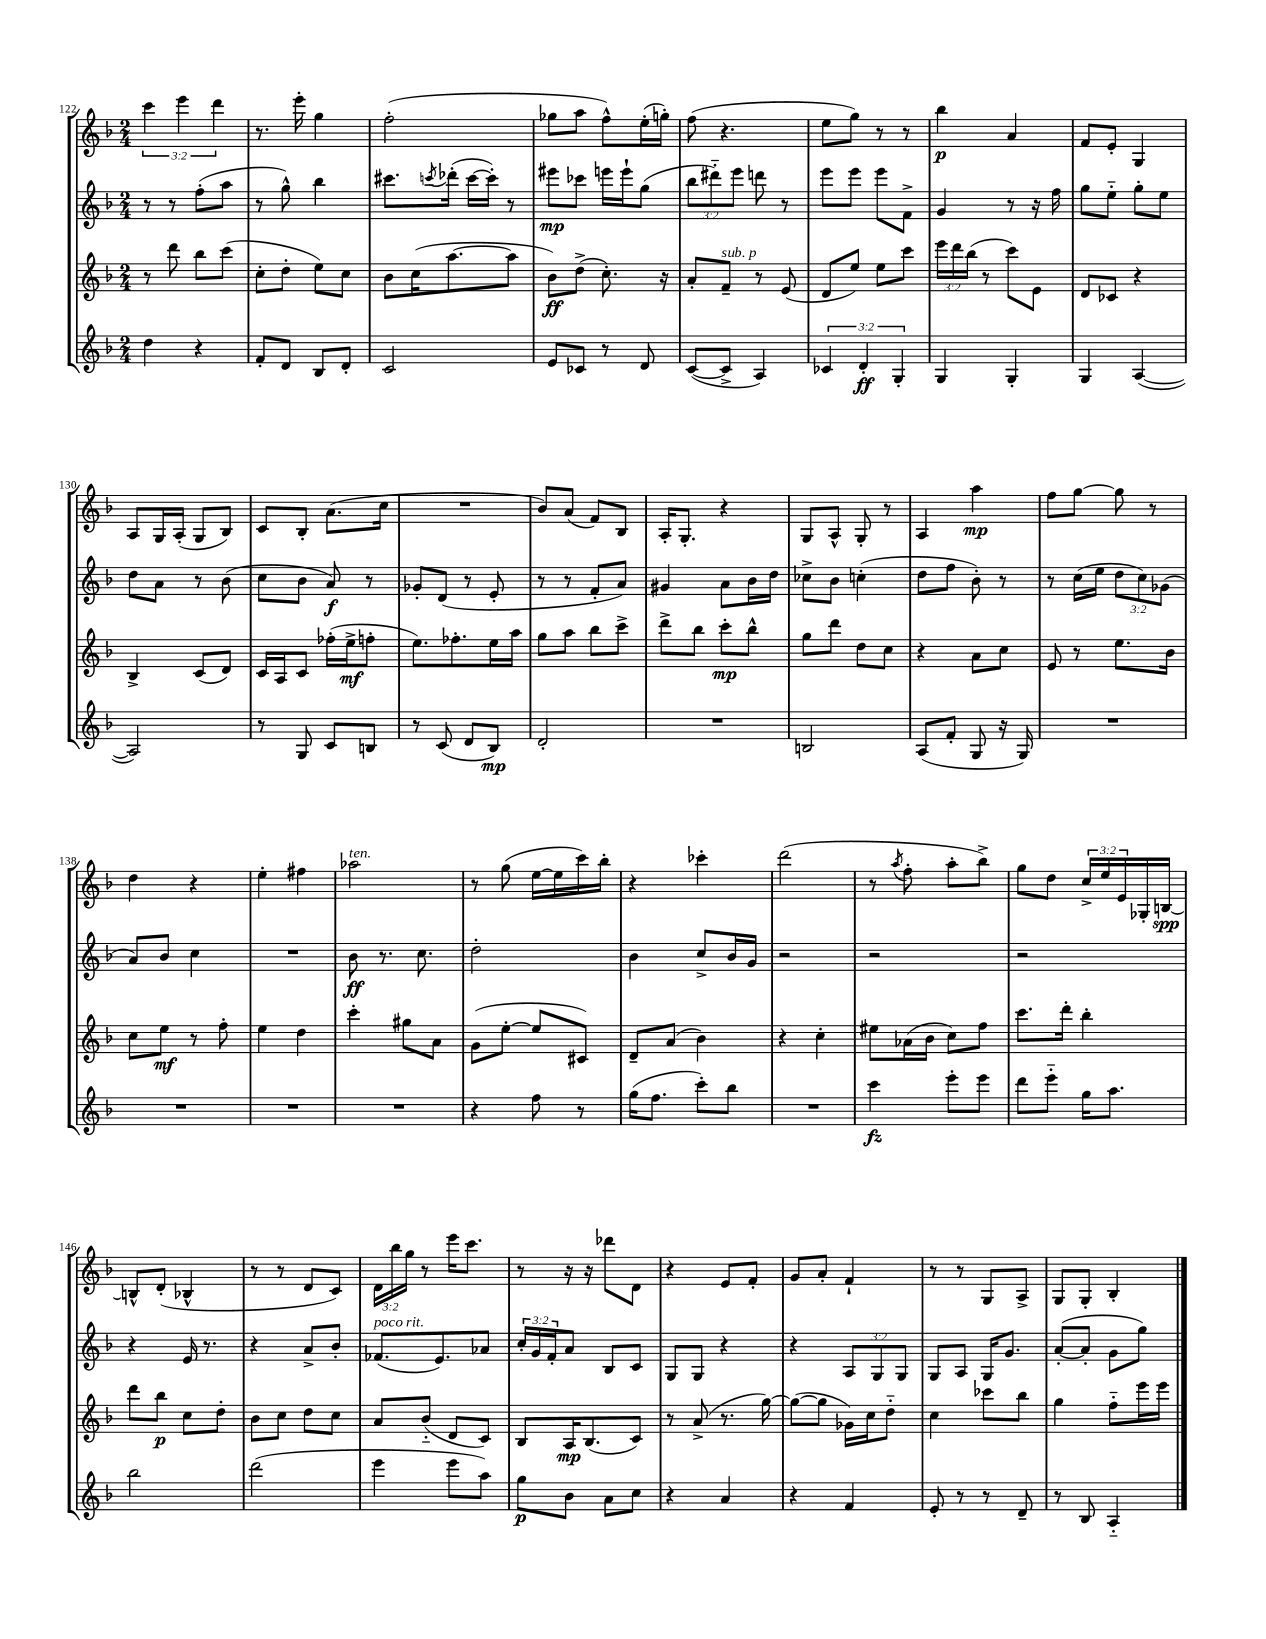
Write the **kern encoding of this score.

**kern	**kern	**kern	**kern
*staff4	*staff3	*staff2	*staff1
*clefG2	*clefG2	*clefG2	*clefG2
*k[b-]	*k[b-]	*k[b-]	*k[b-]
*M2/4	*M2/4	*M2/4	*M2/4
4dd\	8r	8r	6ccc\
.	8ddd\	8r	.
.	.	.	6eee\
4r	8bb-\L	(8ff'\L	.
.	.	.	6ddd\
.	(8ccc\J	8aa\J	.
=	=	=	=
8f'/L	8cc'\L	8r	8.r
8d/J	8dd'\J	8gg^^\)	.
.	.	.	16eee'\
8B-/L	8ee\L)	4bb-\	4gg\
8d'/J	8cc\J	.	.
=	=	=	=
2c/	8b-\L	8.ccc#\L	(2ff'\
.	(16cc\K	.	.
.	.	8qccc/	.
.	[8.aa\	(16ddd-'\Jk	.
.	.	[16ccc\LL	.
.	.	16ccc'\]JJ)	.
.	8aa\]J	8r	.
=	=	=	=
8e/L	8b-\L)	8eee#\L	8gg-\L
8c-/J	(8dd^\J	8ccc-\J	8aa\J
8r	8.cc'\)	16eee\LL	8ff^^\L)
.	.	16eee`\J	.
8d/	.	(8gg\J	(16ee'\L
.	16r	.	16gg'\JJ)
=	=	=	=
([8c/L	8a'/L	12bb-\L	(8ff\
.	.	12ddd#'~\)	.
8c^/]J	8f~/J	.	4.r
.	.	12eee\J	.
4A/)	8r	8ddd\	.
.	(8e/	8r	.
=	=	=	=
6c-/	8d/L	8eee\L	8ee\L
.	8ee/J)	8eee\J	8gg\J)
6d'/	.	.	.
.	8ee\L	8eee\L	8r
6G'/	.	.	.
.	8ccc\J	8f^\J	8r
=	=	=	=
4G/	24eee\LL	4g/	4bb-\
.	24ddd\	.	.
.	(24bb-\JJ	.	.
.	8r	.	.
4G'/	8ccc\L)	8r	4a/
.	8e\J	16r	.
.	.	16ff\	.
=	=	=	=
4G/	8d/L	8gg\L	8f/L
.	8c-/J	8ee'~\J	8e'/J
([4A/	4r	8gg'\L	4G/
.	.	8ee\J	.
=	=	=	=
2A/])	4B-^/	8dd\L	8A/L
.	.	8a\J	16G/L
.	.	.	(16A'/JJ
.	(8c/L	8r	8G/L
.	8d/J)	(8b-\	8B-/J)
=	=	=	=
8r	16c/LL	8cc\L	8c/L
.	16A/J	.	.
8G/	8c/J	8b-\J	8B-'/J
8c/L	(16ff-'\LL	8a/)	(8.a\L
.	16ee^\J	.	.
8B/J	8ff'\J	8r	.
.	.	.	16cc\Jk
=	=	=	=
8r	8.ee\L)	8g-'/L	2r
(8c/	.	(8d/J	.
.	8.ff-'\	.	.
8d/L	.	8r	.
8B-/J)	16ee\L	8e'/	.
.	16aa\JJ	.	.
=	=	=	=
2d'/	8gg\L	8r	8b-/L)
.	8aa\J	8r	(8a/J
.	8bb-\L	8f'/L	8f/L)
.	8ccc^\J	8a/J)	8B-/J
=	=	=	=
2r	8ddd^\L	4g#/	16A'/LK
.	.	.	8.G'/J
.	8bb-\J	.	.
.	8ccc'\L	8a\L	4r
.	8bb-^^\J	16b-\L	.
.	.	16dd\JJ	.
=	=	=	=
2B/	8gg\L	8cc-^\L	8G/L
.	8ddd\J	8b-\J	8A^^/J
.	8dd\L	(4cc'\	8G'/
.	8cc\J	.	8r
=	=	=	=
(8A/L	4r	8dd\L	4A/
8f'/J	.	8ff\J	.
8G/	8a\L	8b-'\)	4aa\
16r	8cc\J	8r	.
16G/)	.	.	.
=	=	=	=
2r	8e/	8r	8ff\L
.	8r	(16cc\LL	[8gg\J
.	.	16ee\JJ	.
.	8.ee\L	12dd\L	8gg\]
.	.	12cc\)	.
.	.	.	8r
.	.	(12g-\J	.
.	16b-\Jk	.	.
=	=	=	=
2r	8cc\L	8a/L)	4dd\
.	8ee\J	8b-/J	.
.	8r	4cc\	4r
.	8ff'\	.	.
=	=	=	=
2r	4ee\	2r	4ee'\
.	4dd\	.	4ff#\
=	=	=	=
2r	4ccc'\	8b-\	2aa-\
.	.	8.r	.
.	8gg#\L	.	.
.	.	8.cc\	.
.	8a\J	.	.
=	=	=	=
4r	(8g\L	2dd'\	8r
.	[8ee'\J	.	(8gg\
8ff\	8ee/]L	.	[16ee\LL
.	.	.	16ee\]
8r	8c#/J)	.	16ccc\)
.	.	.	16bb-'\JJ
=	=	=	=
(16gg\LK	8d~/L	4b-\	4r
8.ff\J	.	.	.
.	(8a/J	.	.
8ccc'\L)	4b-\)	8cc^/L	4ccc-'\
8bb-\J	.	16b-/L	.
.	.	16g/JJ	.
=	=	=	=
2r	4r	2r	(2ddd\
.	4cc'\	.	.
=	=	=	=
4ccc\	8ee#\L	2r	8r
.	.	.	8qaa/
.	(16a-\L	.	8ff'\
.	16b-\JJ	.	.
8eee'\L	8cc\L)	.	8aa'\L
8eee\J	8ff\J	.	8bb-^\J)
=	=	=	=
8ddd\L	8.ccc\L	2r	8gg\L
8eee'~\J	.	.	8dd\J
.	16ddd'\Jk	.	.
16gg\LK	4bb-'\	.	24cc^/LL
.	.	.	24ee/
8.aa\J	.	.	.
.	.	.	24e/
.	.	.	16G-'/
.	.	.	[16B/JJ
=	=	=	=
2bb-\	8ddd\L	4r	8B^^/]L
.	8bb-\J	.	(8d'/J
.	8cc\L	16e/	4B-^^/
.	.	8.r	.
.	8dd'\J	.	.
=	=	=	=
(2ddd\	8b-\L	4r	8r
.	8cc\J	.	8r
.	8dd\L	8a^/L	8d/L
.	8cc\J	8b-'/J	8c/J)
=	=	=	=
4eee\	8a/L	(8.f-/L	24d\LL
.	.	.	24bb-\
.	.	.	24gg\JJ
.	(8b-'~/J	.	8r
.	.	8.e/)	.
8eee\L	8d/L	.	16eee\LK
.	.	.	8.ccc\J
8aa\J)	8c/J)	8a-/J	.
=	=	=	=
8gg\L	8B-/L	24cc'/LL	8r
.	.	24g/	.
.	.	24f'/J	.
8b-\J	16A/K	8a/J	16r
.	(8.B-/	.	16r
8a\L	.	8B-/L	8ddd-\L
8cc\J	8c/J)	8c/J	8d\J
=	=	=	=
4r	8r	8G/L	4r
.	(8a^/	8G/J	.
4a/	8.r	4r	8e/L
.	.	.	8f'/J
.	[16gg\)	.	.
=	=	=	=
4r	(8gg\_L	4r	8g/L
.	8gg\]J	.	8a'/J
4f/	16g-\LL)	12A/L	4f`/
.	16cc\J	.	.
.	.	12G/	.
.	8dd'~\J	.	.
.	.	12G/J	.
=	=	=	=
8e'/	4cc\	8G/L	8r
8r	.	8A/J	8r
8r	8ccc-\L	16G/LK	8G/L
.	.	8.g/J	.
8d~/	8bb-\J	.	8A^/J
=	=	=	=
8r	4gg\	([8a'/L	8G/L
8B-/	.	8a'/]J	8G'/J
4A'~/	8ff'~\L	8g\L	4B-'/
.	16eee\L	8gg\J)	.
.	16eee\JJ	.	.
==	==	==	==
*-	*-	*-	*-
